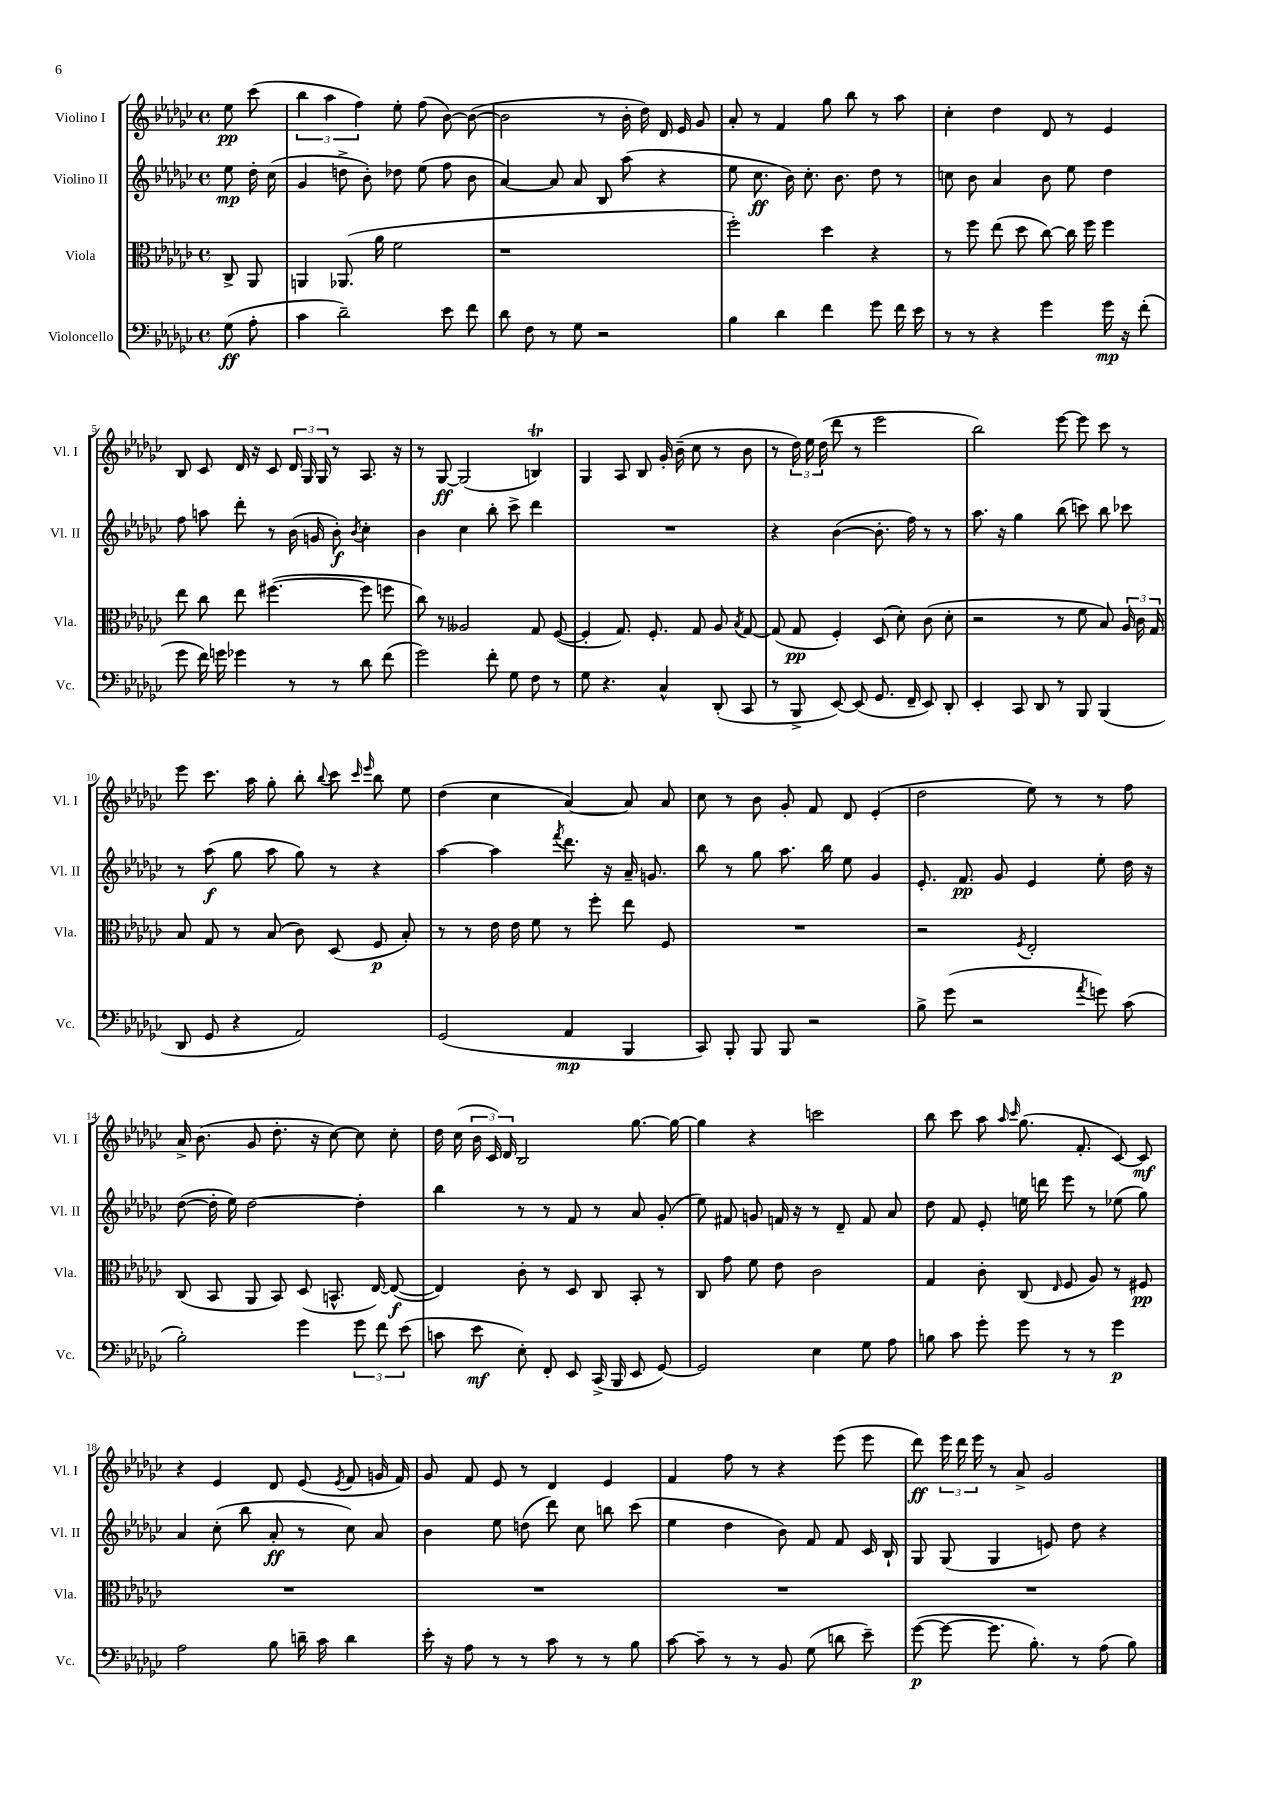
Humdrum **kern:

**kern	**dynam	**kern	**dynam	**kern	**dynam	**kern	**dynam
*part4	*part4	*part3	*part3	*part2	*part2	*part1	*part1
*staff4	*staff4	*staff3	*staff3	*staff2	*staff2	*staff1	*staff1
*I"Violoncello	*	*I"Viola	*	*I"Violino II	*	*I"Violino I	*
*I'Vc.	*	*I'Vla.	*	*I'Vl. II	*	*I'Vl. I	*
*clefF4	*	*clefC3	*	*clefG2	*	*clefG2	*
*k[b-e-a-d-g-c-]	*	*k[b-e-a-d-g-c-]	*	*k[b-e-a-d-g-c-]	*	*k[b-e-a-d-g-c-]	*
*M4/4	*	*M4/4	*	*M4/4	*	*M4/4	*
*met(c)	*	*met(c)	*	*met(c)	*	*met(c)	*
=	=	=	=	=	=	=	=
(8G-\	ff	8C-^/	.	8ee-\	mp	8ee-\	pp
8A-'\	.	8AA-/	.	16dd-'\	.	(8ccc-\	.
.	.	.	.	(16cc-\	.	.	.
=1	=1	=1	=1	=1	=1	=1	=1
4c-\	.	4AAn/	.	4g-/	.	6bb-\	.
.	.	.	.	.	.	6aa-\	.
2d-~\)	.	(8.AA-X/	.	8ddn^\	.	.	.
.	.	.	.	.	.	6ff\)	.
.	.	.	.	8b-'\)	.	.	.
.	.	16a-\	.	.	.	.	.
.	.	2f\	.	8dd-X\	.	8ee-'\	.
.	.	.	.	(8ee-\	.	(8ff\	.
8e-\	.	.	.	8ff\	.	[8b-\)	.
8f\	.	.	.	8b-\	.	(8b-\_	.
=2	=2	=2	=2	=2	=2	=2	=2
8d-\	.	1r	.	[4a-/)	.	2b-\]	.
8F\	.	.	.	.	.	.	.
8r	.	.	.	8a-/]	.	.	.
8G-\	.	.	.	8a-/	.	.	.
2r	.	.	.	8B-/	.	8r	.
.	.	.	.	(8aa-\	.	16b-'\	.
.	.	.	.	.	.	16dd-\)	.
.	.	.	.	4r	.	16d-/	.
.	.	.	.	.	.	16e-/	.
.	.	.	.	.	.	8g-/	.
=3	=3	=3	=3	=3	=3	=3	=3
4B-\	.	2ff'\)	.	8ee-\	.	8a-'/	.
.	.	.	.	8.cc-\	ff	8r	.
4d-\	.	.	.	.	.	4f/	.
.	.	.	.	16b-\)	.	.	.
.	.	.	.	8.cc-'\	.	.	.
4f\	.	4dd-\	.	.	.	8gg-\	.
.	.	.	.	8.b-\	.	.	.
.	.	.	.	.	.	8bb-\	.
8g-\	.	4r	.	8dd-\	.	8r	.
16f\	.	.	.	8r	.	8aa-\	.
16e-\	.	.	.	.	.	.	.
=4	=4	=4	=4	=4	=4	=4	=4
8r	.	8r	.	8ccn\	.	4cc-'\	.
8r	.	8ff\	.	8b-\	.	.	.
4r	.	(8ee-\	.	4a-/	.	4dd-\	.
.	.	8dd-\	.	.	.	.	.
4g-\	.	[8cc-\)	.	8b-\	.	8d-/	.
.	.	16cc-\]	.	8ee-\	.	8r	.
.	.	16ff\	.	.	.	.	.
16g-\	mp	4ff\	.	4dd-\	.	4e-/	.
16r	.	.	.	.	.	.	.
(8f'\	.	.	.	.	.	.	.
!!LO:LB:g=z
=5	=5	=5	=5	=5	=5	=5	=5
8g-\	.	8ee-\	.	8ff\	.	8B-/	.
16f\)	.	8cc-\	.	8aan\	.	8c-/	.
16gn\	.	.	.	.	.	.	.
4g-X\	.	8ee-\	.	8ddd-'\	.	16d-/	.
.	.	.	.	.	.	16r	.
.	.	([4.ff#X\	.	8r	.	8c-/	.
8r	.	.	.	(16b-\	.	24d-/	.
.	.	.	.	.	.	24G-/	.
.	.	.	.	16gn/	.	.	.
.	.	.	.	.	.	24G-/	.
8r	.	.	.	8b-'\)	f	8r	.
.	.	.	.	8qb-/	.	.	.
8d-\	.	8ff#\]	.	4cc-'\	.	8.A-/	.
(8f\	.	8ffn\	.	.	.	.	.
.	.	.	.	.	.	16r	.
=6	=6	=6	=6	=6	=6	=6	=6
2g-\)	.	8cc-\)	.	4b-\	.	8r	.
.	.	8r	.	.	.	[8G-/	ff
.	.	2A--X/	.	4cc-\	.	(2G-/]	.
8f'\	.	.	.	8bb-'\	.	.	.
8G-\	.	.	.	8ccc-^\	.	.	.
8F\	.	8G-/	.	4ddd-\	.	4Bnt/)	.
8r	.	([8F/	.	.	.	.	.
=7	=7	=7	=7	=7	=7	=7	=7
8G-\	.	4F'/]	.	1r	.	4G-/	.
4.r	.	.	.	.	.	.	.
.	.	8.G-/)	.	.	.	8A-/	.
.	.	.	.	.	.	8B-/	.
.	.	8.F'/	.	.	.	.	.
4C-^^/	.	.	.	.	.	16g-'/	.
.	.	.	.	.	.	(16b-~\	.
.	.	8G-/	.	.	.	8cc-\	.
(8DD-'/	.	8A-/	.	.	.	8r	.
.	.	8qB-/	.	.	.	.	.
8CC-/	.	[8G-/	.	.	.	8b-\	.
=8	=8	=8	=8	=8	=8	=8	=8
8r	.	(8G-/]	.	4r	.	8r	.
8BBB-^/	.	8G-/	pp	.	.	24dd-\)	.
.	.	.	.	.	.	24ee-\	.
.	.	.	.	.	.	(24dd-\	.
[8EE-/)	.	4F'/)	.	([4b-\	.	8ddd-\	.
(8EE-/]	.	.	.	.	.	8r	.
8.GG-/	.	(8D-/	.	8.b-'\]	.	2eee-\	.
.	.	8d-'\)	.	.	.	.	.
16FF~/	.	.	.	16ff\)	.	.	.
8EE-/)	.	(8c-\	.	8r	.	.	.
8DD-'/	.	8d-'\	.	8r	.	.	.
=9	=9	=9	=9	=9	=9	=9	=9
4EE-'/	.	2r	.	8.aa-\	.	2bb-\)	.
.	.	.	.	16r	.	.	.
8CC-/	.	.	.	4gg-\	.	.	.
8DD-/	.	.	.	.	.	.	.
8r	.	8r	.	(8bb-\	.	[8eee-\	.
8BBB-/	.	8f\	.	8cccn\)	.	8eee-\]	.
(4BBB-/	.	8B-/)	.	8bb-\	.	8ccc-\	.
.	.	24A-/	.	8ccc-X\	.	8r	.
.	.	24c-\	.	.	.	.	.
.	.	24G-/	.	.	.	.	.
!!LO:LB:g=z
=10	=10	=10	=10	=10	=10	=10	=10
8DD-/	.	8B-/	.	8r	.	8eee-\	.
8GG-/	.	8G-/	.	(8aa-\	f	8.ccc-\	.
4r	.	8r	.	8gg-\	.	.	.
.	.	.	.	.	.	16aa-\	.
.	.	(8B-/	.	8aa-\	.	8gg-'\	.
2AA-/)	.	8c-\)	.	8gg-\)	.	8bb-'\	.
.	.	.	.	.	.	8qqbb-/	.
.	.	(8D-/	.	8r	.	8ccc-\	.
.	.	.	.	.	.	16qqccc-/	.
.	.	.	.	.	.	16qqeee-/	.
.	.	8F/	p	4r	.	8bb-\	.
.	.	8B-'/)	.	.	.	8ee-\	.
=11	=11	=11	=11	=11	=11	=11	=11
(2GG-/	.	8r	.	[4aa-\	.	(4dd-\	.
.	.	8r	.	.	.	.	.
.	.	16e-\	.	4aa-\]	.	4cc-\	.
.	.	16e-\	.	.	.	.	.
.	.	8f\	.	.	.	.	.
.	.	.	.	8qfff/	.	.	.
4AA-/	mp	8r	.	8.ddd-\	.	[4a-/)	.
.	.	8ff'\	.	.	.	.	.
.	.	.	.	16r	.	.	.
4BBB-/	.	8ee-\	.	16a-~/	.	8a-/]	.
.	.	.	.	8.gn/	.	.	.
.	.	8F/	.	.	.	8a-/	.
=12	=12	=12	=12	=12	=12	=12	=12
8CC-/)	.	1r	.	8bb-\	.	8cc-\	.
8BBB-'/	.	.	.	8r	.	8r	.
8BBB-/	.	.	.	8gg-\	.	8b-\	.
8BBB-/	.	.	.	8.aa-\	.	8g-'/	.
2r	.	.	.	.	.	8f/	.
.	.	.	.	16bb-\	.	.	.
.	.	.	.	8ee-\	.	8d-/	.
.	.	.	.	4g-/	.	(4e-'/	.
=13	=13	=13	=13	=13	=13	=13	=13
8B-^\	.	2r	.	8.e-'/	.	2dd-\	.
(8g-\	.	.	.	.	.	.	.
.	.	.	.	8.f/	pp	.	.
2r	.	.	.	.	.	.	.
.	.	.	.	8g-/	.	.	.
.	.	8qF/	.	.	.	.	.
.	.	2E-'/	.	4e-/	.	8ee-\)	.
.	.	.	.	.	.	8r	.
8qa-/	.	.	.	.	.	.	.
8gn\)	.	.	.	8ee-'\	.	8r	.
(8c-\	.	.	.	16dd-\	.	8ff\	.
.	.	.	.	16r	.	.	.
!!LO:LB:g=z
=14	=14	=14	=14	=14	=14	=14	=14
2B-'\)	.	(8C-/	.	([8dd-\	.	16a-^/	.
.	.	.	.	.	.	(8.b-\	.
.	.	8BB-/	.	16dd-'\]	.	.	.
.	.	.	.	16ee-\)	.	.	.
.	.	8AA-/	.	[2dd-\	.	8g-/	.
.	.	8BB-/)	.	.	.	8.dd-'\	.
4g-\	.	(8D-/	.	.	.	.	.
.	.	.	.	.	.	16r	.
.	.	8.BBn^^/	.	.	.	[8cc-\)	.
12g-\	.	.	.	4dd-'\]	.	8cc-\]	.
.	.	[16E-/)	.	.	.	.	.
12f\	.	.	.	.	.	.	.
.	.	(8E-/_	f	.	.	8cc-'\	.
(12e-\	.	.	.	.	.	.	.
=15	=15	=15	=15	=15	=15	=15	=15
8cn\	.	4E-/])	.	4bb-\	.	16dd-\	.
.	.	.	.	.	.	(16cc-\	.
8e-\	mf	.	.	.	.	24b-\	.
.	.	.	.	.	.	24c-/)	.
.	.	.	.	.	.	24d-/	.
8E-'\)	.	8c-'\	.	8r	.	2B-/	.
8FF'/	.	8r	.	8r	.	.	.
8EE-/	.	8D-/	.	8f/	.	.	.
(16CC-^/	.	8C-/	.	8r	.	.	.
16BBB-/	.	.	.	.	.	.	.
8EE-/	.	8BB-'/	.	8a-/	.	[8.gg-\	.
[8GG-/)	.	8r	.	(8g-'/	.	.	.
.	.	.	.	.	.	16gg-\_	.
=16	=16	=16	=16	=16	=16	=16	=16
2GG-/]	.	8C-/	.	8ee-\)	.	4gg-\]	.
.	.	8g-\	.	8f#X/	.	.	.
.	.	8f\	.	8gn/	.	4r	.
.	.	8e-\	.	16fn/	.	.	.
.	.	.	.	16r	.	.	.
4E-\	.	2c-\	.	8r	.	2cccn\	.
.	.	.	.	8d-~/	.	.	.
8G-\	.	.	.	8f/	.	.	.
8A-\	.	.	.	8a-/	.	.	.
=17	=17	=17	=17	=17	=17	=17	=17
8Bn\	.	4G-/	.	8dd-\	.	8bb-\	.
8c-\	.	.	.	8f/	.	8ccc-\	.
8g-'\	.	8c-'\	.	8e-'/	.	8aa-\	.
.	.	.	.	.	.	16qqaa-/	.
.	.	.	.	.	.	16qqccc-/	.
8g-\	.	(8C-/	.	16een\	.	(8.gg-\	.
.	.	.	.	16dddn\	.	.	.
.	.	16qqE-/	.	.	.	.	.
8r	.	8F/	.	8eee-\	.	.	.
.	.	.	.	.	.	8.f'/	.
8r	.	8A-/)	.	8r	.	.	.
4g-\	p	8r	.	(8ee-X\	.	[8c-/)	.
.	.	8F#X/	pp	8gg-\)	.	8c-/]	mf
!!LO:LB:g=z
=18	=18	=18	=18	=18	=18	=18	=18
2A-\	.	1r	.	4a-/	.	4r	.
.	.	.	.	(8cc-'\	.	4e-/	.
.	.	.	.	8bb-\	.	.	.
8B-\	.	.	.	8a-'/	ff	8d-/	.
16dn~\	.	.	.	8r	.	(8e-/	.
16c-\	.	.	.	.	.	.	.
.	.	.	.	.	.	8qe-/	.
4d\	.	.	.	8cc-\)	.	8f/	.
.	.	.	.	8a-/	.	16gn/	.
.	.	.	.	.	.	16f/)	.
=19	=19	=19	=19	=19	=19	=19	=19
16e-'\	.	1r	.	4b-\	.	8g-/	.
16r	.	.	.	.	.	.	.
8A-\	.	.	.	.	.	8f/	.
8r	.	.	.	8ee-\	.	8e-/	.
8r	.	.	.	(8ddn\	.	8r	.
8c-\	.	.	.	8ddd-\)	.	4d-/	.
8r	.	.	.	8cc-\	.	.	.
8r	.	.	.	8bbn\	.	4e-/	.
8B-\	.	.	.	(8ccc-\	.	.	.
=20	=20	=20	=20	=20	=20	=20	=20
[8c-\	.	1r	.	4ee-\	.	4f/	.
8c-~\]	.	.	.	.	.	.	.
8r	.	.	.	4dd-\	.	8ff\	.
8r	.	.	.	.	.	8r	.
8BB-/	.	.	.	8b-\)	.	4r	.
(8G-\	.	.	.	8f/	.	.	.
8dn\	.	.	.	8f/	.	(8eee-\	.
8e-~\)	.	.	.	16c-/	.	8eee-\	.
.	.	.	.	16B-`/	.	.	.
=21	=21	=21	=21	=21	=21	=21	=21
([8g-\	p	1r	.	8G-/	.	8ddd-\)	ff
8g-\_	.	.	.	(8G-/	.	24eee-\	.
.	.	.	.	.	.	24ddd-\	.
.	.	.	.	.	.	24eee-\	.
8.g-\]	.	.	.	4G-/	.	8r	.
.	.	.	.	.	.	8a-^/	.
8.B-'\)	.	.	.	.	.	.	.
.	.	.	.	8en/)	.	2g-/	.
8r	.	.	.	8dd-\	.	.	.
(8A-\	.	.	.	4r	.	.	.
8B-\)	.	.	.	.	.	.	.
==	==	==	==	==	==	==	==
*-	*-	*-	*-	*-	*-	*-	*-
